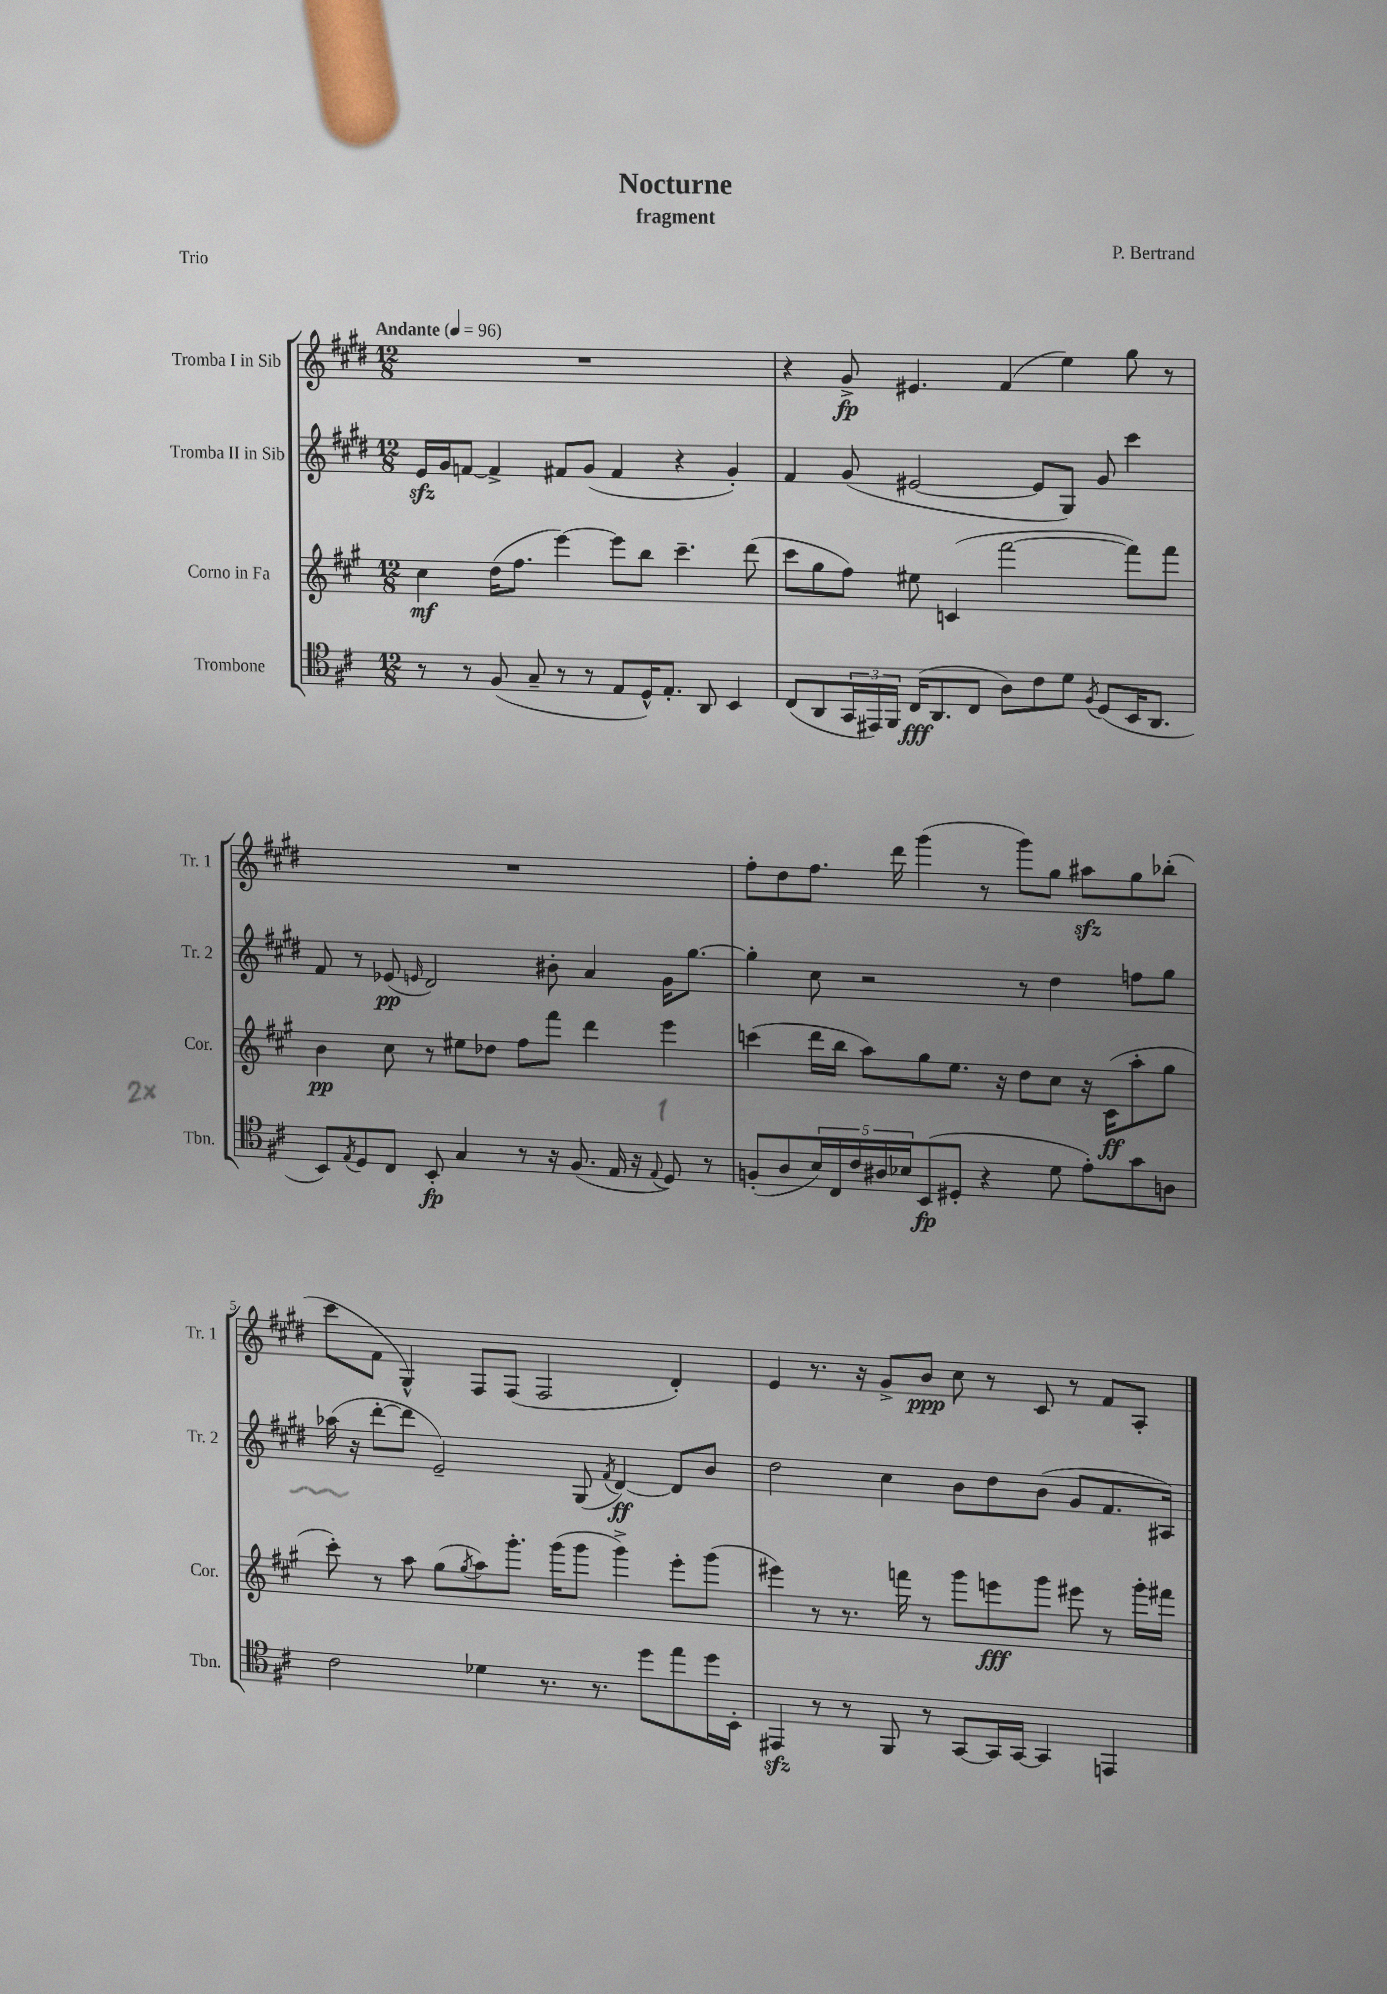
\header { title = "Nocturne" composer = "P. Bertrand" subtitle = "fragment" piece = "Trio" }
<<
\new StaffGroup <<
\new Staff = "s0" \with { instrumentName = "Tromba I in Sib" shortInstrumentName = "Tr. 1" } {
    \clef treble \key e \major \numericTimeSignature \time 12/8 \tempo "Andante" 4 = 96
    R1. |
    r4 gis'8->\fp eis'4. fis'4( e''4) gis''8 r8 |
    R1. |
    fis''8-. dis''8 fis''8. dis'''16 gis'''4( r8 gis'''8) gis''8 ais''8\sfz gis''8 bes''8-.( |
    cis'''8 fis'8 gis4-^) fis8 fis8( fis2 dis'4-.) |
    e'4 r8. r16 gis'8-> b'8\ppp cis''8 r8 cis'8 r8 fis'8 a8-. \bar "|." |
}
\new Staff = "s1" \with { instrumentName = "Tromba II in Sib" shortInstrumentName = "Tr. 2" } {
    \clef treble \key e \major \numericTimeSignature \time 12/8
    e'16\sfz gis'16 f'8~ f'4-> fis'8 gis'8( fis'4 r4 gis'4-.) |
    fis'4 gis'8( eis'2~ eis'8 gis8) gis'8 cis'''4 |
    fis'8 r8 ees'8\pp( \grace { e'16 } dis'2) bis'8-. a'4 gis'16 gis''8.~ |
    gis''4-. cis''8 r2 r8 dis''4 f''8 gis''8 |
    aes''16( r16 dis'''8~-. dis'''8 e'2--) gis8( \acciaccatura { fis'8 } dis'4~\ff) dis'8 b'8 |
    dis''2 cis''4 b'8 dis''8 b'8( gis'8 fis'8. ais16) \bar "|." |
}
\new Staff = "s2" \with { instrumentName = "Corno in Fa" shortInstrumentName = "Cor." } {
    \clef treble \key a \major \numericTimeSignature \time 12/8
    cis''4\mf d''16( fis''8. e'''4~) e'''8 b''8 cis'''4.-- d'''8( |
    cis'''8 gis''8 fis''8) eis''8 c'4( fis'''2~ fis'''8) fis'''8 |
    b'4\pp cis''8 r8 eis''8 des''8 fis''8 fis'''8 d'''4 e'''4 |
    c'''4( d'''16 b''16 a''8) gis''8 e''8. r16 d''8 cis''8 r16 cis'16\ff( a''8-. gis''8 |
    cis'''8-.) r8 a''8 gis''8( \acciaccatura { gis''8 } a''8) gis'''8.-. gis'''16( gis'''8 gis'''4->) e'''8-. gis'''8( |
    eis'''4) r8 r8. f'''16 r8 gis'''8 e'''8\fff gis'''8 eis'''8 r8 gis'''16-. fis'''16 \bar "|." |
}
\new Staff = "s3" \with { instrumentName = "Trombone" shortInstrumentName = "Tbn." } {
    \clef tenor \key d \major \numericTimeSignature \time 12/8
    r8 r8 fis8( g8-- r8 r8 e8 d16-^) e8.-. a,8 b,4 |
    cis8( a,8 \tuplet 3/2 { g,16 eis,16) fis,16 } cis16\fff( a,8. cis8 a8) cis'8 d'8 \acciaccatura { fis8 } d8( b,16 a,8. |
    b,8) \acciaccatura { e8 } d8 cis8 b,8-.\fp g4 r8 r16 fis8.( e16 r16 \appoggiatura { e8 } d8) r8 |
    f8-.( a8 \tuplet 5/4 { b16) cis16 cis'16 ais16 bes16 } b,8\fp( dis8-. r4 d'8 e'8-.) g'8 a8 |
    cis'2 des'4 r8. r8. d''8 e''8 d''16 b,16-. |
    eis,4\sfz r8 r8 fis,8 r8 g,8~ g,16 g,16~ g,4 e,4 \bar "|." |
}
>>
>>
\layout { \context { \Score \override BarNumber.break-visibility = ##(#f #t #t) barNumberVisibility = #(every-nth-bar-number-visible 5) } }
